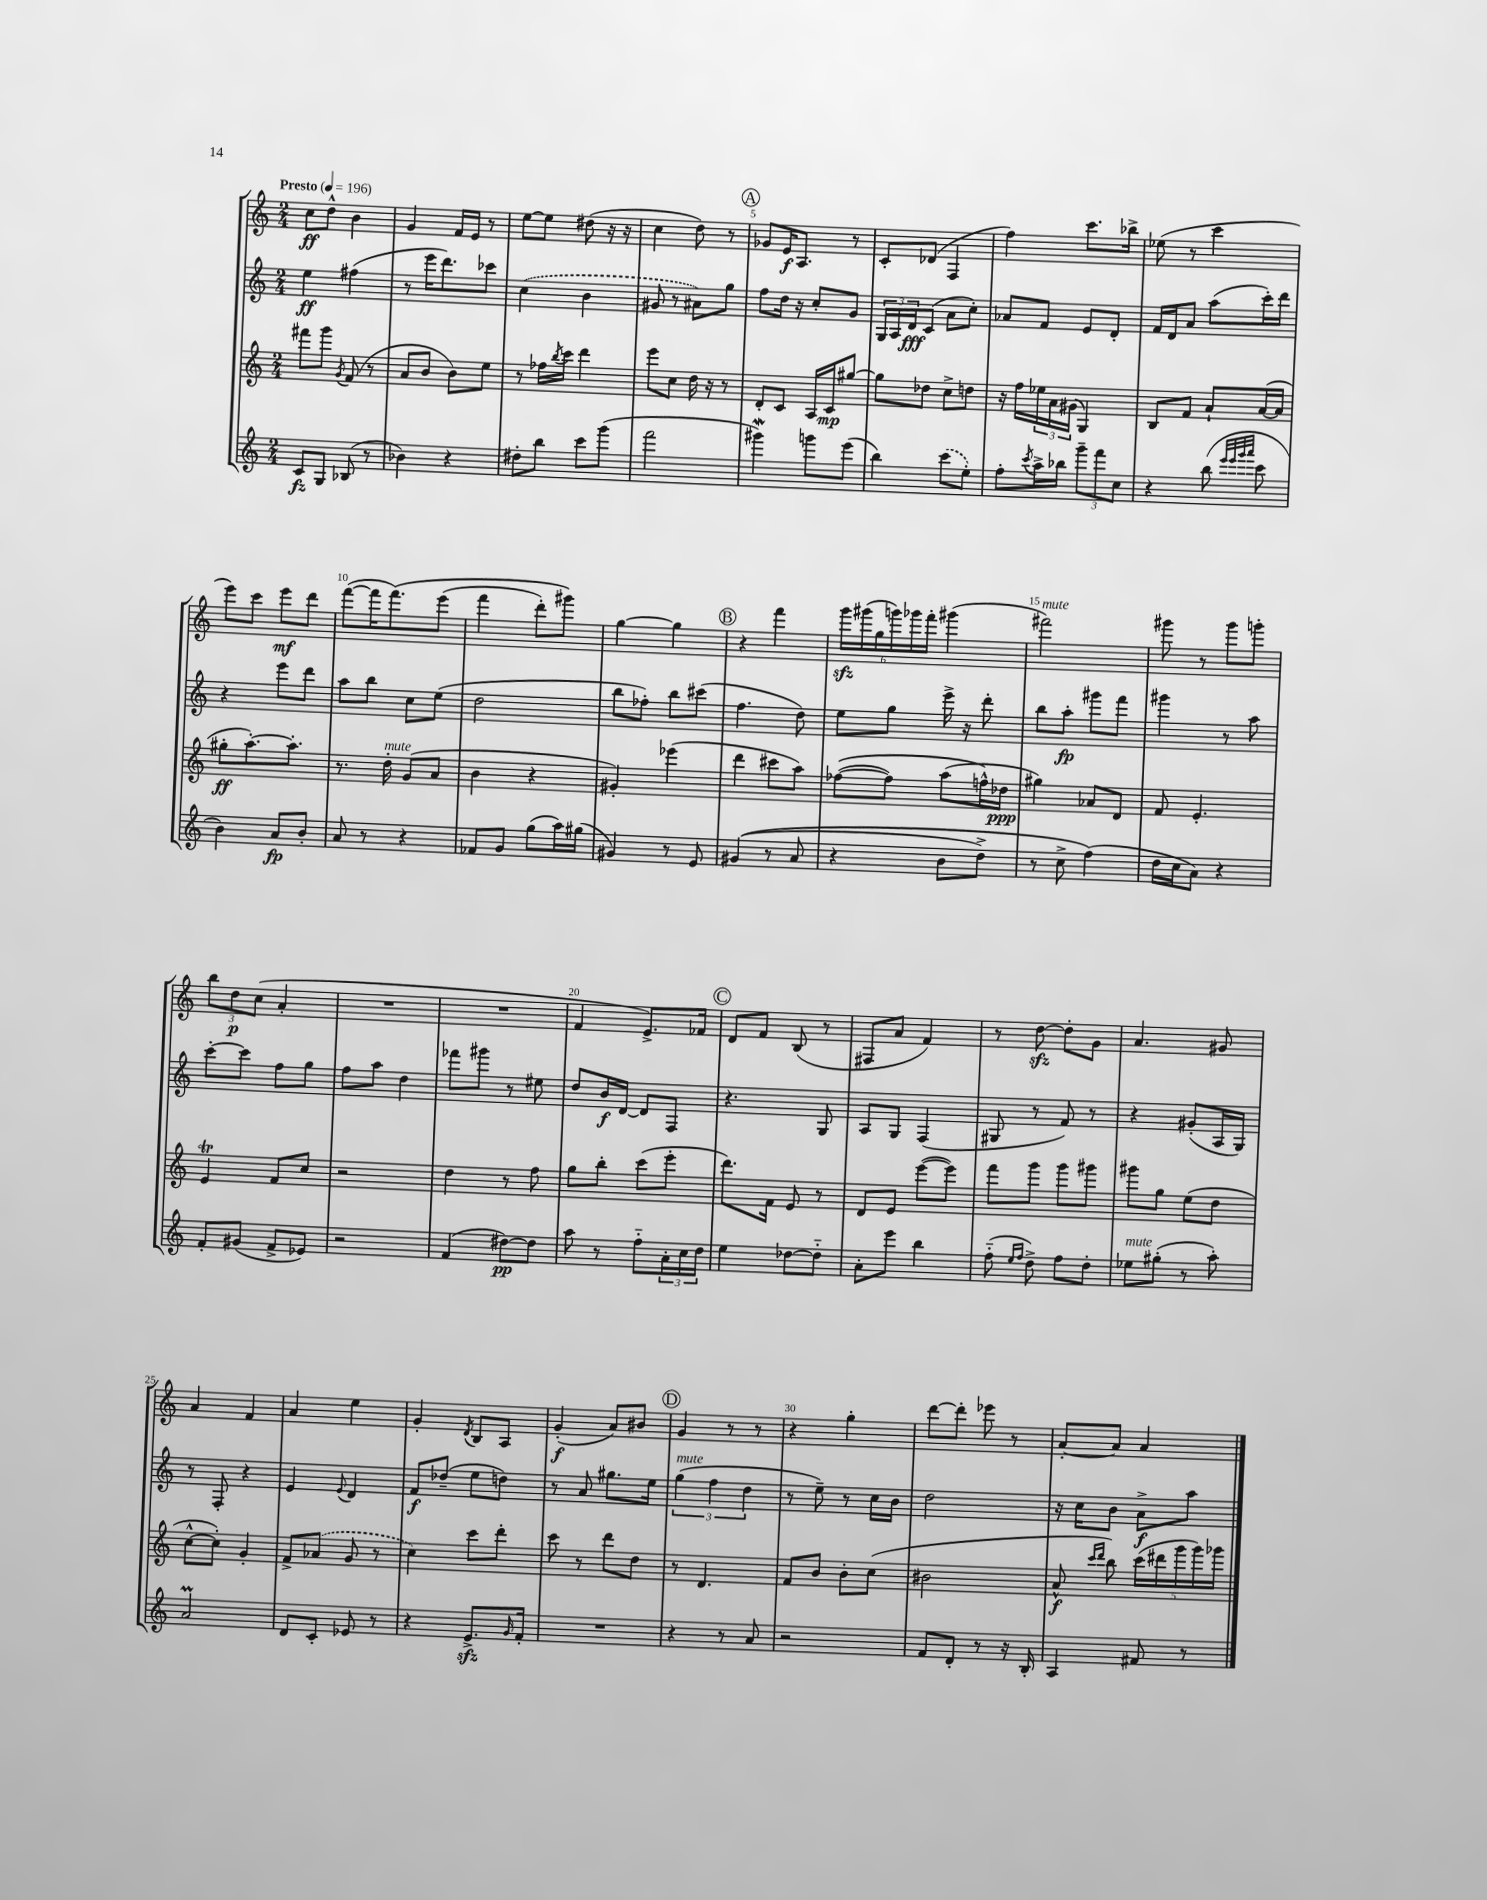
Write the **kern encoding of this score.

**kern	**kern	**kern	**kern
*staff4	*staff3	*staff2	*staff1
*clefG2	*clefG2	*clefG2	*clefG2
*k[]	*k[]	*k[]	*k[]
*M2/4	*M2/4	*M2/4	*M2/4
*MM196	*MM196	*MM196	*MM196
8c/L	8fff#\L	4ee\	8cc\L
8G/J	8ggg\J	.	8dd^^\J
.	8qg/	.	.
(8B-/	(8f/	(4ff#\	4b\
8r	8r	.	.
=	=	=	=
4b-\)	8a/L	8r	4g/
.	8b/J	16eee\LK	.
.	.	8.ddd\)	.
4r	8b\L)	.	16f/LL
.	.	.	16e/JJ
.	8ee\J	8ccc-\J	8r
=	=	=	=
8dd#'\L	8r	(4cc\	[8ee\L
8bb\J	16ff-\LL	.	8ee\]J
.	8qbb/	.	.
.	16ccc\JJ	.	.
8ccc\L	4ddd\	4b\	(8dd#\
(8ggg\J	.	.	16r
.	.	.	16r
=	=	=	=
2fff\	8eee\L	8g#/	4cc\
.	8cc\J	8r	.
.	16dd\	8a#\L)	8dd\)
.	16r	.	.
.	8r	8gg\J	8r
=	=	=	=
4ggg#\)	8d'/L	8ff\L	8g-/L
.	8c/J	16dd\Jk	16e/K
.	.	16r	8.A/J
8ggg\L	16A/LL	8cc'/L	.
.	16c/J	.	.
(8eee\J	[8gg#/J	8g/J	8r
=	=	=	=
4bb\)	8gg#\]L	24G/LL	8c'/L
.	.	24A/	.
.	.	24d/J	.
.	8dd-\J	(8c/J	(8d-/J
(8ccc\L	8cc^\L	8a\L	4F/
8ee'\J)	8dd\J	8cc'\J)	.
=	=	=	=
8ff'\L	16r	8a-/L	4ff\)
.	16ff\LL	.	.
8qccc/	.	.	.
16aa^\L	24ee-\	8f/J	.
.	24a\	.	.
16bb-\JJ	.	.	.
.	(24g#\JJ	.	.
12ggg~\L	4G/)	8e/L	8.ccc\L
12fff\	.	.	.
.	.	8d'/J	.
12cc\J	.	.	.
.	.	.	16bb-^\Jk
=	=	=	=
4r	8B/L	16f/LL	(8ee-\
.	.	16d/J	.
.	8f/J	8a/J	8r
(8bb\	8a`/L	(8aa\L	4ccc\
32qqeee/LLL	.	.	.
32qqeee/	.	.	.
32qqggg/	.	.	.
32qqaaa/JJJ	.	.	.
8ccc\	([16a/L	16ccc'\L)	.
.	16a/]JJ	16ddd\JJ	.
=	=	=	=
4b\)	8gg#'\L	4r	8eee\L)
.	[8.aa'\)	.	8ccc\J
8a/L	.	8eee\L	8eee\L
.	8.aa'\]J	.	.
8b'/J	.	8ddd\J	8ddd\J
=	=	=	=
8a/	8.r	8aa\L	([8fff\L
8r	.	8bb\J	16fff\]K
.	16dd'\	.	&(8.fff\)
4r	(8g/L	8cc\L	.
.	8a/J	(8ee\J	(8eee\J
=	=	=	=
8f-/L	4b\	2dd\	4fff\
8g/J	.	.	.
(8gg\L	4r	.	8ddd'\L)
16aa\L)	.	.	8ggg#\J&)
(16gg#\JJ	.	.	.
=	=	=	=
4g#/)	4g#'/)	8bb\L	[4gg\
.	.	8ff-'\J)	.
8r	(4eee-\	8bb\L	4gg\]
8e/	.	(8ccc#\J	.
=	=	=	=
&((4g#/	4ddd\	4.ff\	4r
8r	8ccc#\L	.	4fff\
8a/	8aa\J)	8dd\)	.
=	=	=	=
4r	&(([8ff-\L	8ee\L	24ggg\LL
.	.	.	(24ggg#\
.	.	.	24gg\
.	8ff-\]J)	8gg\J	24ggg\)
.	.	.	24ggg-\
.	.	.	24fff'\JJ
8b\L	(8aa\L	16eee^\	(4ggg#\
.	.	16r	.
8dd^\J)	16ff^^\L&)	8ddd'\	.
.	16dd-\JJ	.	.
=	=	=	=
8r	4gg#\)	8bb\L	2fff#\)
8cc^\	.	8aa'\J	.
(4ff\&)	8a-/L	8ggg#\L	.
.	8d/J	8fff\J	.
=	=	=	=
16dd\LL	8f/	4ggg#\	8ggg#\
16cc\J	.	.	.
8a\J)	4.e'/	.	8r
4r	.	8r	8ggg#\L
.	.	8aa\	8ggg'\J
=	=	=	=
8f'/L	4e/	[8ccc'\L	12bb\L
.	.	.	12dd\
(8g#/J	.	8ccc\]J	.
.	.	.	(12cc\J
8f^/L	8f/L	8ff\L	4a'/
8e-/J)	8cc/J	8gg\J	.
=	=	=	=
2r	2r	8ff\L	2r
.	.	8aa\J	.
.	.	4dd\	.
=	=	=	=
(4f/	4dd\	8fff-\L	2r
.	.	8ggg#\J	.
[8dd#\L)	8r	8r	.
8dd#\]J	8ff\	8ee#\	.
=	=	=	=
8aa\	8gg\L	8dd/L	4f/
8r	8bb'\J	16b/L	.
.	.	[16d/JJ	.
8ff'~\L	(8ccc\L	8d/]L	8.e^/L)
24a'\L	8eee'\J	8F/J	.
24cc\	.	.	.
.	.	.	16f-/Jk
24dd\JJ	.	.	.
=	=	=	=
4ee\	8.ddd\L)	4.r	8d/L
.	.	.	8f/J
.	16f\Jk	.	.
[8dd-\L	8e/	.	(8B/
8dd-'~\]J	8r	8G/	8r
=	=	=	=
8a'\L	8d/L	8A/L	8F#/L
8eee\J	8e/J	8G/J	8a/J
4bb\	([8eee\L	(4F/	4f/)
.	8eee\]J)	.	.
=	=	=	=
(8ff'~\	8fff\L	8G#/	8r
16qqee/LL	.	.	.
16qqff/JJ	.	.	.
8dd^\)	8ggg\J	8r	[8dd\
8ff\L	8ggg\L	8f/)	8dd'\]L
8dd'\J	8ggg#\J	8r	8g\J
=	=	=	=
8ee-\L	8ggg#\L	4r	4.a/
(8gg#'\J	8gg\J	.	.
8r	(8ee\L	(8g#'/L	.
8aa'\)	8dd\J	16A/L	8g#/
.	.	16G/JJ)	.
=	=	=	=
2a/	[8cc^^\L	8r	4a/
.	8cc'\]J)	8F'/	.
.	4g'/	4r	4f/
=	=	=	=
8d/L	8f^/L	4e/	4a/
8c'/J	(8a-/J	.	.
.	.	8qqe/	.
8e-/	8g/	4d/	4ee\
8r	8r	.	.
=	=	=	=
4r	4cc\)	8f/L	4g'/
.	.	(8dd-~/J	.
.	.	.	8qd/
8.e^/L	8ccc\L	8ee\L	8B/L
.	8ddd'\J	8dd\J)	8A/J
16qqg/	.	.	.
16f'/Jk	.	.	.
=	=	=	=
2r	8ccc\	8r	(4g'/
.	8r	8a/	.
.	8ddd\L	8.gg#\L	8a/L)
.	8dd\J	.	8b#/J
.	.	16ee\Jk	.
=	=	=	=
4r	8r	(6gg\	4g/
.	4.d/	.	.
.	.	6ff\	.
8r	.	.	8r
.	.	6dd\	.
8a/	.	.	8r
=	=	=	=
2r	8f/L	8r	4r
.	8b/J	8ee~\)	.
.	8b'\L	8r	4gg'\
.	(8cc\J	16cc\LL	.
.	.	16b\JJ	.
=	=	=	=
8f/L	2b#\	2dd\	[8ddd\L
8d'/J	.	.	8ddd'\]J
8r	.	.	8eee-\
16r	.	.	8r
16B'/	.	.	.
=	=	=	=
4A/	8a^^/	16r	[8a'/L
.	.	16cc\LK	.
.	16qqccc/LL	.	.
.	16qqddd/JJ	.	.
.	8bb\)	8b\J	8a/]J
8f#/	(20ccc\LL	8a^\L	4a/
.	20ddd#\	.	.
.	20ggg\	.	.
8r	.	8aa\J	.
.	20ggg\)	.	.
.	20ggg-\JJ	.	.
==	==	==	==
*-	*-	*-	*-
